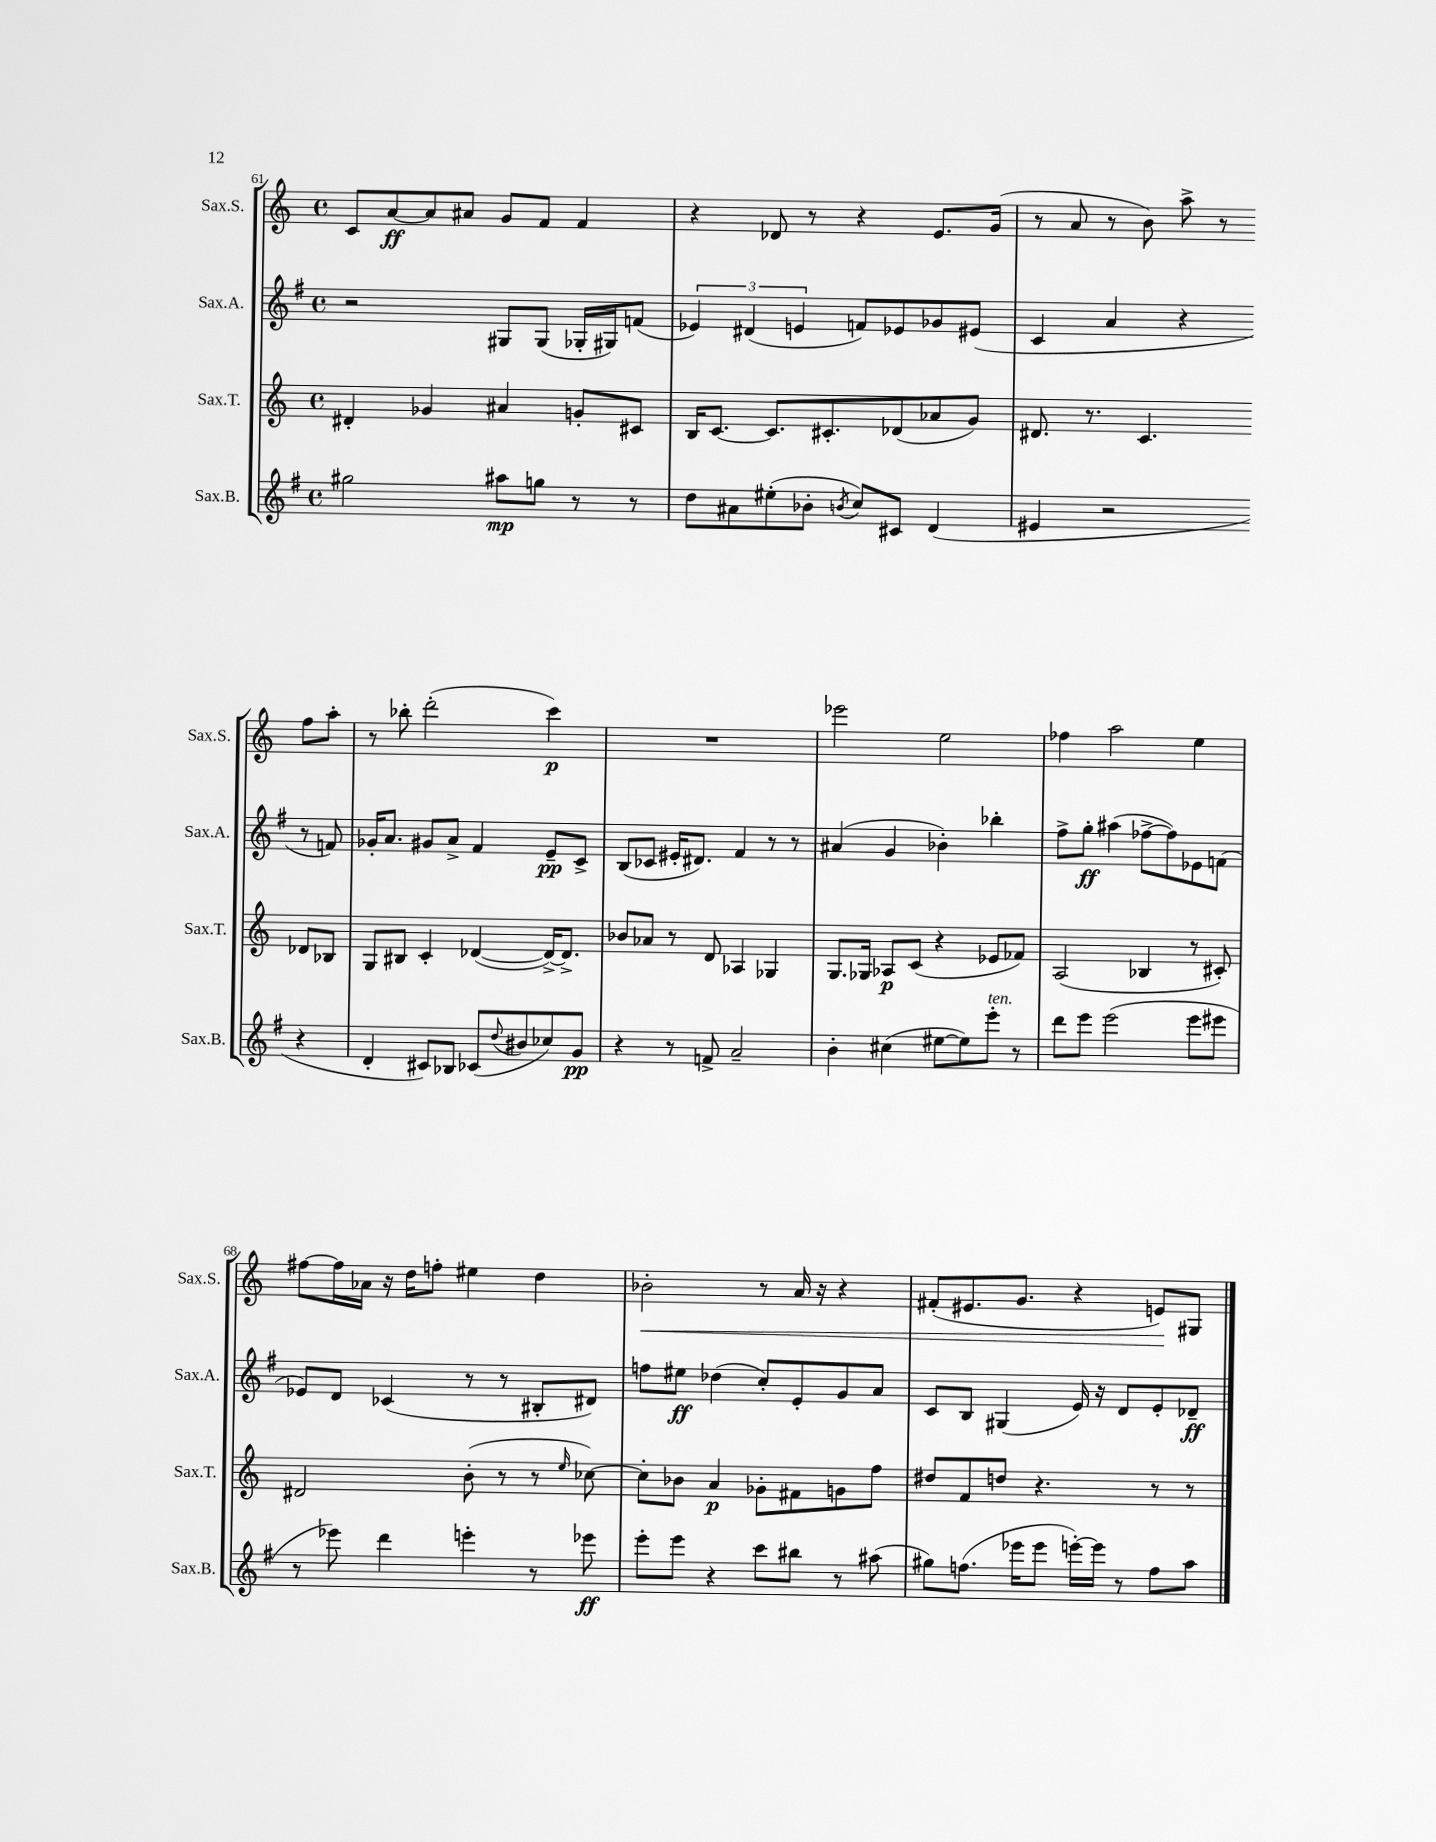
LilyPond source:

<<
\new StaffGroup <<
\new Staff = "s0" \with { instrumentName = "Sax.S." shortInstrumentName = "Sax.S." } {
    \clef treble \key c \major \defaultTimeSignature \time 4/4
    c'8 a'8~\ff a'8 ais'8 g'8 f'8 f'4 |
    r4 des'8 r8 r4 e'8. g'16( |
    r8 a'8 r8 b'8) a''8-> r8 f''8 a''8-. |
    r8 bes''8-. d'''2-.( c'''4\p) |
    R1 |
    ees'''2 e''2 |
    fes''4 a''2 e''4 |
    fis''8~ fis''16 aes'16 r16 d''16 f''8-. eis''4 d''4 |
    bes'2-.\< r8 a'16 r16 r4 |
    fis'8-.( eis'8. g'8. r4 e'8\!) gis8 \bar "|." |
}
\new Staff = "s1" \with { instrumentName = "Sax.A." shortInstrumentName = "Sax.A." } {
    \clef treble \key g \major \defaultTimeSignature \time 4/4
    r2 gis8 gis8( ges16-. gis16) f'8( |
    \tuplet 3/2 { ees'4) dis'4( e'4 } f'8) ees'8 ges'8 eis'8( |
    c'4 a'4 r4 r8 f'8) |
    ges'16-. a'8. gis'8 a'8-> fis'4 e'8--\pp c'8-> |
    b8( ces'8 eis'16-. dis'8.) fis'4 r8 r8 |
    ais'4( g'4 bes'4-.) bes''4-. |
    fis''8-> g''8-.\ff ais''4( fes''8~-> fes''8) ees'8 f'8( |
    ees'8) d'8 ces'4( r8 r8 bis8-. dis'8) |
    f''8 eis''8\ff des''4( c''8-.) e'8-. g'8 a'8 |
    c'8 b8 gis4( e'16) r16 d'8 e'8-. des'8--\ff \bar "|." |
}
\new Staff = "s2" \with { instrumentName = "Sax.T." shortInstrumentName = "Sax.T." } {
    \clef treble \key c \major \defaultTimeSignature \time 4/4
    dis'4-. ges'4 ais'4 g'8-. cis'8 |
    b16 c'8.~ c'8. cis'8.-. des'8( aes'8 g'8) |
    dis'8. r8. c'4. des'8 bes8 |
    g8 bis8 c'4-. des'4~( des'16~->) des'8.-> |
    bes'8 aes'8 r8 d'8 aes4 ges4 |
    g8. ges16 aes8\p c'8( r4 ees'8 fes'8) |
    a2( bes4 r8 cis'8-.) |
    dis'2 b'8-.( r8 r8 \grace { e''16 } ces''8~) |
    ces''8-. bes'8 a'4\p ges'8-. fis'8 g'8 f''8 |
    dis''8 f'8 d''8 r4. r8 r8 \bar "|." |
}
\new Staff = "s3" \with { instrumentName = "Sax.B." shortInstrumentName = "Sax.B." } {
    \clef treble \key g \major \defaultTimeSignature \time 4/4
    gis''2 ais''8\mp g''8 r8 r8 |
    d''8 ais'8 eis''8-.( bes'8-. \acciaccatura { b'8 } c''8) cis'8 d'4( |
    eis'4 r2 r4 |
    d'4-. cis'8) bes8 ces'8( \appoggiatura { d''8 } bis'8 ces''8) g'8\pp |
    r4 r8 f'8-> a'2-- |
    b'4-. cis''4( eis''8~ eis''8) e'''8-.^\markup { \italic "ten." } r8 |
    d'''8 e'''8 e'''2( e'''8 eis'''8 |
    r8 ees'''8) d'''4 e'''4-. r8 ees'''8\ff |
    e'''8-. e'''8 r4 c'''8 bis''8 r8 ais''8( |
    gis''8) f''8.( ees'''16 ees'''8 e'''16~-.) e'''16 r8 f''8 a''8 \bar "|." |
}
>>
>>
\layout { \context { \Score currentBarNumber = #61 } }
